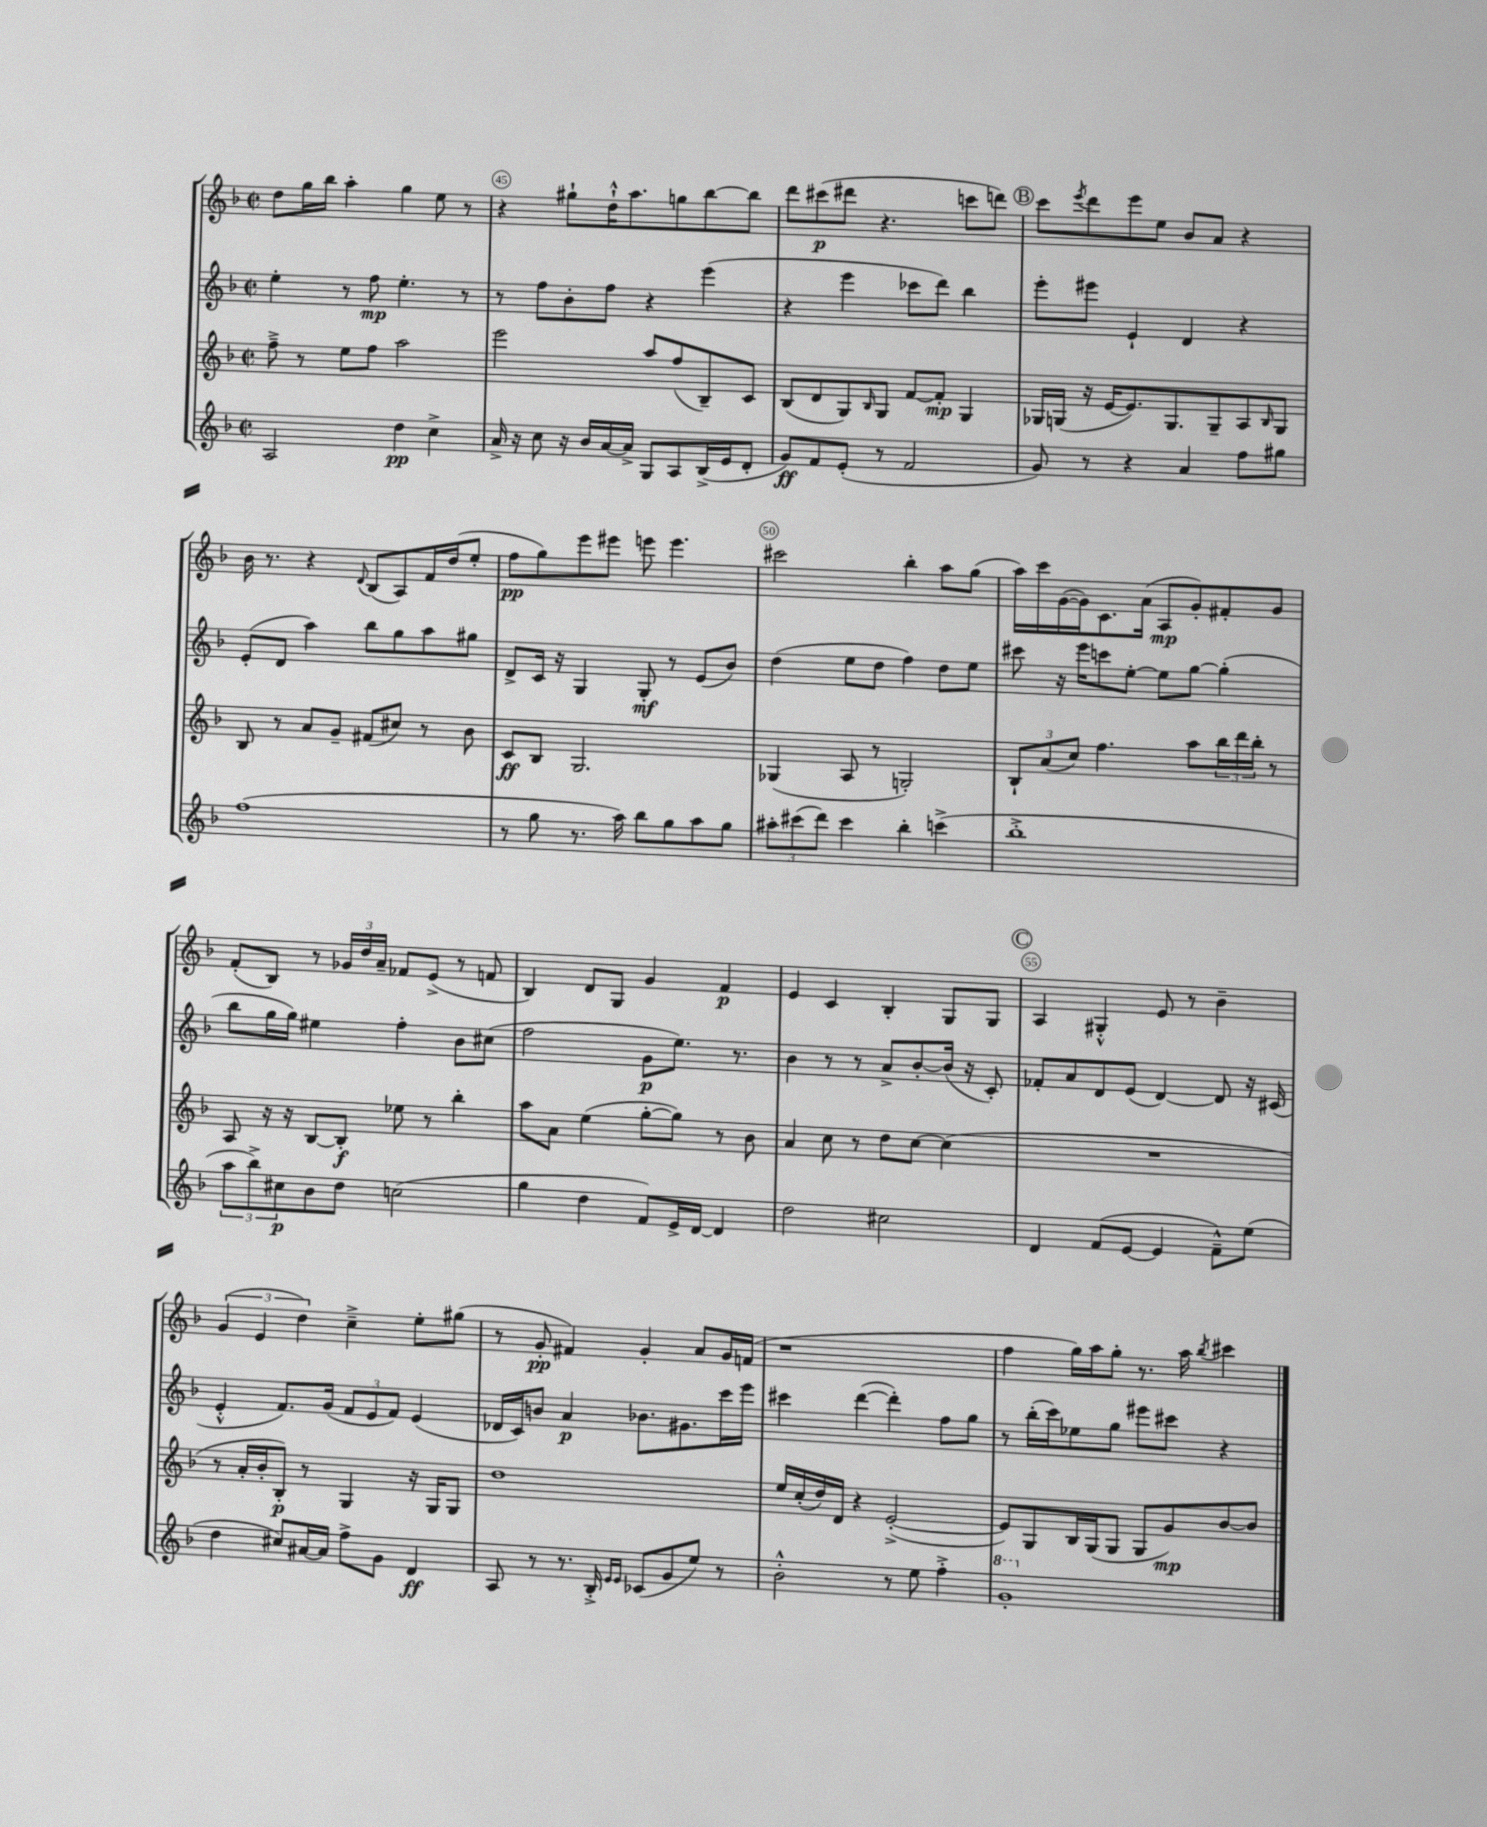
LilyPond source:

<<
\new StaffGroup <<
\new Staff = "s0" {
    \clef treble \key f \major \defaultTimeSignature \time 2/2
    d''8 g''16 bes''16 a''4-. g''4 e''8 r8 |
    r4 gis''8-! d''16-!-^ a''8. g''8 bes''8~ bes''8 |
    d'''8 cis'''8\p( dis'''8 r4. c'''8 d'''8) |
    \mark \markup { \circle "B" } c'''8 \acciaccatura { e'''8 } d'''8 e'''8 e''8 bes'8 a'8 r4 |
    bes'16 r8. r4 \appoggiatura { d'8 } bes8( a8) f'16 d''16( e''8-. |
    f''8\pp g''8) e'''8 eis'''8 e'''8 e'''4. |
    cis'''2 bes''4-. a''8 g''8( |
    a''16) c'''16 g'16~( g'16) c'8. a'16( a8\mp g'8-.) fis'8-. g'8 |
    f'8-.( bes8) r8 \tuplet 3/2 { ges'16 d''16 a'16-- } fes'8 e'8->( r8 f'8 |
    bes4) d'8 g8 g'4 f'4\p |
    e'4 c'4 bes4-. g8 g8 |
    \mark \markup { \circle "C" } a4 gis4-.-^ e'8 r8 bes'4-- |
    \tuplet 3/2 { g'4( e'4 d''4) } c''4---> e''8-. gis''8( |
    r8 g'8-.\pp fis'4) g'4-. a'8 g'16 f'16( |
    r1 |
    f''4 g''16) a''16 g''8-. r8. a''16 \acciaccatura { bes''8 } cis'''4 \bar "|." |
}
\new Staff = "s1" {
    \clef treble \key f \major \defaultTimeSignature \time 2/2
    e''4-. r8 f''8\mp e''4.-. r8 |
    r8 f''8 bes'8-. f''8 r4 e'''4( |
    r4 e'''4 ces'''8 d'''8) bes''4 |
    \mark \markup { \circle "B" } e'''8-. eis'''8 e'4-! d'4 r4 |
    e'8-.( d'8 a''4) bes''8 g''8 a''8 gis''8 |
    d'8-> c'16 r16 g4 g8-.\mf r8 e'8( bes'8) |
    d''4( e''8 d''8 f''4) d''8 e''8 |
    cis'''8 r16 e'''16 c'''8 e''8~-. e''8 g''8~ g''4-.( |
    bes''8 g''16 g''16) eis''4 f''4-. bes'8 cis''8( |
    f''2 g'8\p e''8.) r8. |
    bes'4 r8 r8 a'8-> bes'8~-. bes'16( r16 c'8-.) |
    \mark \markup { \circle "C" } fes'8-. a'8 d'8 e'8( d'4~) d'8 r16 cis'16( |
    e'4-.-^ f'8.) g'16( \tuplet 3/2 { f'8 e'8 f'8) } e'4( |
    des'16 c'16) b'8 a'4\p bes'8. gis'8. c'''16 e'''16 |
    cis'''4 d'''4~( d'''4-.) f''8 g''8 |
    r8 bes''16-.( c'''16) ees''8 g''8 eis'''8 cis'''8 r4 \bar "|." |
}
\new Staff = "s2" {
    \clef treble \key f \major \defaultTimeSignature \time 2/2
    f''8---> r8 e''8 f''8 a''2 |
    e'''2 a''8 f''8( bes8--) c'8 |
    bes8( d'8 g8) \grace { bes16 } g8 f'8~ f'8-.\mp g4 |
    \mark \markup { \circle "B" } ges16 g16( r16 e'16~ e'8.) g8. g8-- a8 \grace { bes16 } g8 |
    bes8 r8 a'8 g'8-- fis'8( cis''8) r8 bes'8 |
    c'8\ff bes8 g2. |
    ges4( a8 r8 g2-.) |
    \tuplet 3/2 { bes8-! a'8( c''8) } f''4. a''8 \tuplet 3/2 { bes''16 d'''16 bes''16-. } r8 |
    a8 r16 r16 bes8~ bes8-.\f ees''8 r8 bes''4-. |
    a''8 a'8 e''4( g''8~-. g''8) r8 bes'8 |
    a'4 c''8 r8 d''8 c''8~ c''4( |
    \mark \markup { \circle "C" } R1 |
    r8 a'16-. bes'16-. bes8-.\p) r8 g4 r16 g16 g8 |
    d''1 |
    e''16 c''16-.( d''16) d'16 r4 e'2~-.->( |
    e'8) g8 bes16 g16( g8 g8 g'8\mp) bes'8~ bes'8 \bar "|." |
}
\new Staff = "s3" {
    \clef treble \key f \major \defaultTimeSignature \time 2/2
    a2 d''4\pp c''4-> |
    a'16-> r16 c''8 r16 bes'16 a'16~ a'16-> g8 a8 bes16->( e'16 d'8-. |
    g'8\ff) f'8 e'8-.( r8 f'2 |
    \mark \markup { \circle "B" } g'8) r8 r4 a'4 f''8 gis''8 |
    f''1( |
    r8 g''8 r8. a''16) bes''8 g''8 a''8 g''8 |
    \tuplet 3/2 { ais''8-. cis'''8( d'''8) } cis'''4 bes''4-. c'''4->( |
    bes''1-.-> |
    \tuplet 3/2 { a''8 bes''8->) cis''8\p } bes'8 d''8 c''2( |
    g''4 d''4 f'8) e'16-> d'16~ d'4 |
    d''2 cis''2 |
    \mark \markup { \circle "C" } d'4 f'8( e'8~ e'4 f'8---^) e''8( |
    d''4 cis''8) ais'16~ ais'16 f''8-> g'8 d'4\ff |
    a8 r8 r8. bes16-.-> \grace { e'16 e'16 } ces'8( g'8 e''8) r8 |
    bes'2-.-^ r8 e''8 f''4-.-> |
    \ottava #1 g''1-. \ottava #0 \bar "|." |
}
>>
>>
\layout { \context { \Score currentBarNumber = #44 \override BarNumber.break-visibility = ##(#f #t #t) barNumberVisibility = #(every-nth-bar-number-visible 5) \override BarNumber.stencil = #(make-stencil-circler 0.1 0.3 ly:text-interface::print) } }
